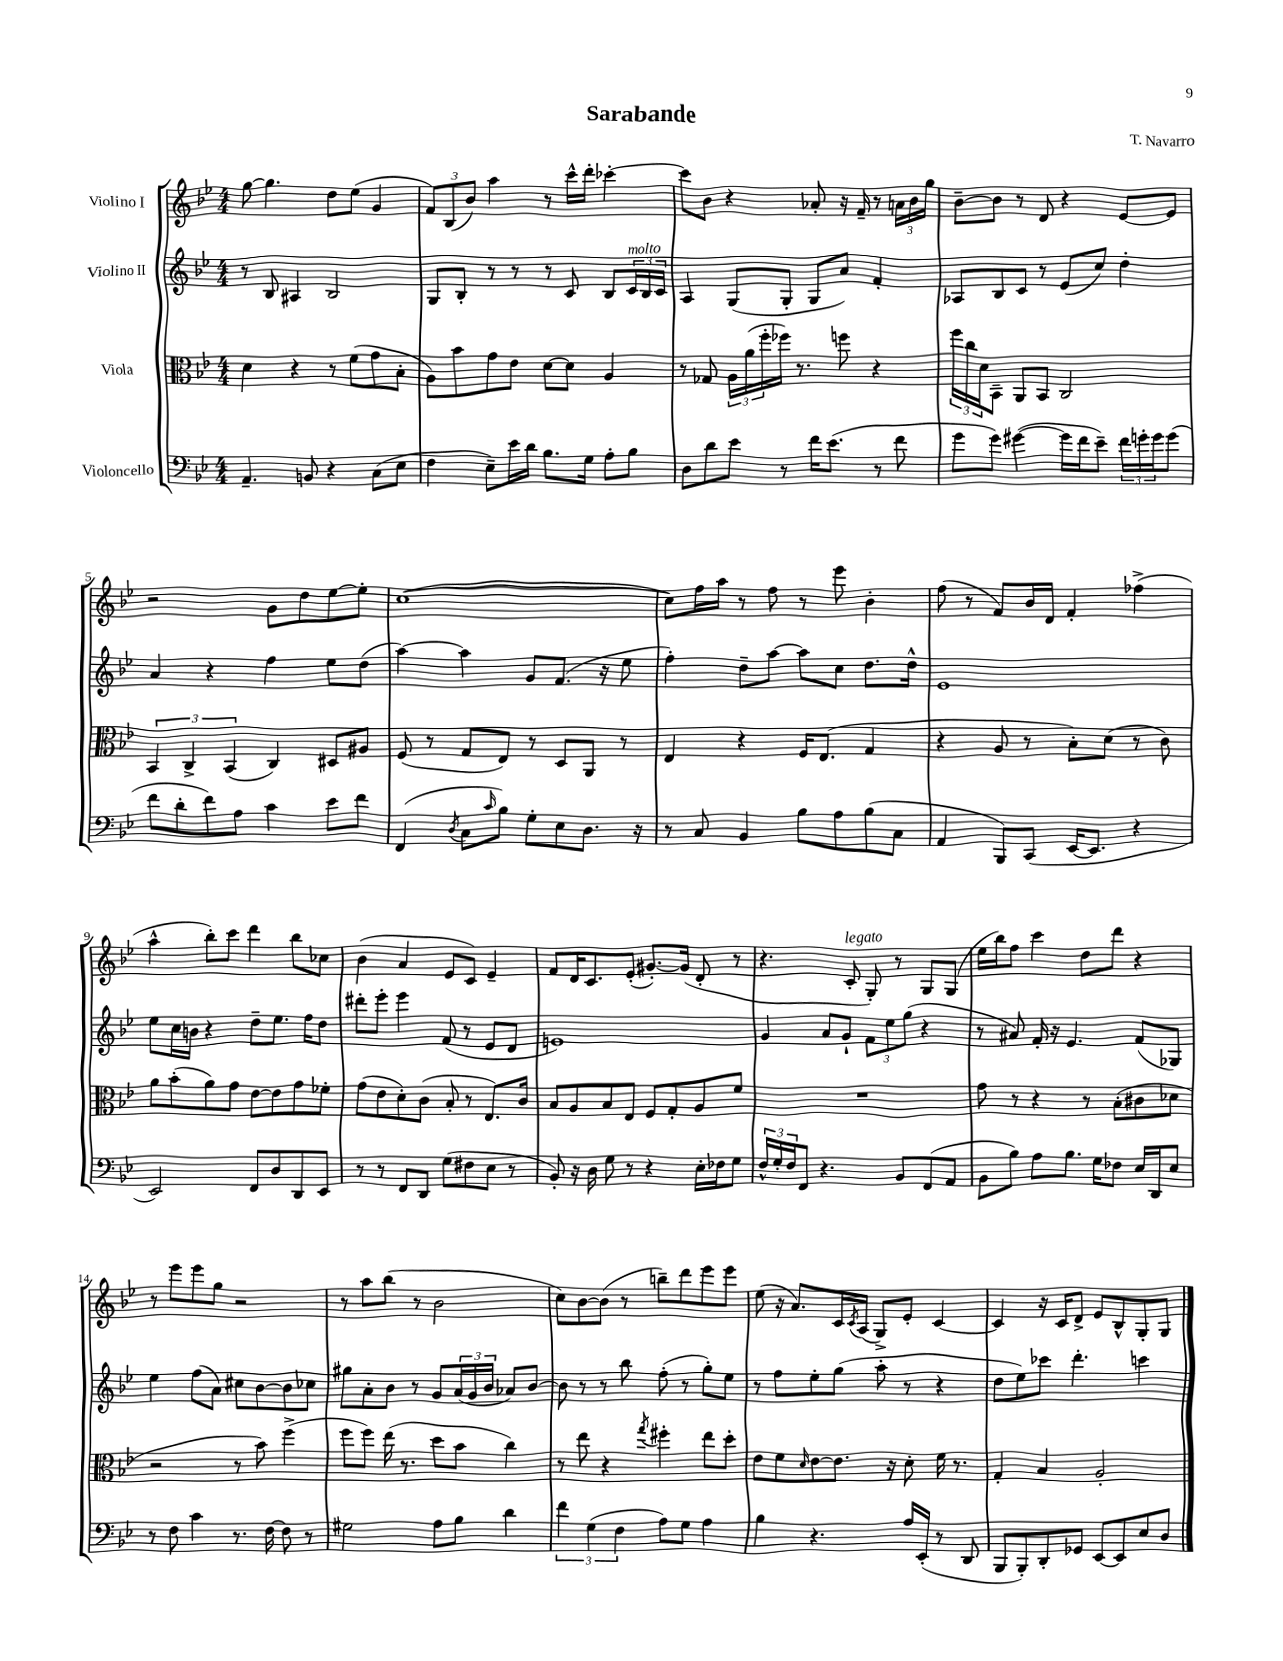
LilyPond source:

\header { title = "Sarabande" composer = "T. Navarro" }
<<
\new StaffGroup <<
\new Staff = "s0" \with { instrumentName = "Violino I" } {
    \clef treble \key bes \major \numericTimeSignature \time 4/4
    g''8~ g''4. d''8 ees''8( g'4 |
    \tuplet 3/2 { f'8) bes8( bes'8) } a''4 r8 c'''16-^ d'''16-. ces'''4~-. |
    ces'''8 bes'8 r4 aes'8-. r16 f'16-- r8 \tuplet 3/2 { a'16 bes'16 g''16 } |
    bes'8~-- bes'8 r8 d'8 r4 ees'8~ ees'8 |
    r2 g'8 d''8 ees''8~ ees''8-. |
    c''1~( |
    c''8) f''16 a''16 r8 f''8 r8 ees'''8 bes'4-. |
    f''8( r8 f'8) bes'16 d'16 f'4-. fes''4->( |
    a''4-^ bes''8-.) c'''8 d'''4 bes''8 ces''8 |
    bes'4( a'4 ees'8 c'8) ees'4-- |
    f'8 d'16 c'8. ees'8-.( gis'8.~-.) gis'16( d'8-. r8 |
    r4. c'8-.^\markup { \italic "legato" } g8-.) r8 g8 g8( |
    ees''16 bes''16) f''8 c'''4 d''8 d'''8 r4 |
    r8 ees'''8 ees'''8 g''8 r2 |
    r8 a''8 bes''8( r8 bes'2 |
    c''8) bes'8~ bes'8( r8 b''8--) d'''8 ees'''8 ees'''8 |
    ees''8( r16 a'8.) c'16 \acciaccatura { c'8 } a16( g8->) ees'8-. c'4~ |
    c'4 r16 c'16 d'8-> ees'8 bes8-^ g8-. g8 \bar "|." |
}
\new Staff = "s1" \with { instrumentName = "Violino II" } {
    \clef treble \key bes \major \numericTimeSignature \time 4/4
    r8 bes8 ais4 bes2 |
    g8 bes8-. r8 r8 r8 c'8 bes8 \tuplet 3/2 { c'16^\markup { \italic "molto" } bes16 c'16 } |
    a4 g8( g8-. g8 a'8) f'4-. |
    aes8 bes8 c'8 r8 ees'8( c''8) d''4-. |
    a'4 r4 f''4 ees''8 d''8( |
    a''4~) a''4 g'8 f'8.( r16 ees''8 |
    f''4-.) d''8-- a''8~ a''8 c''8 d''8. d''16-^ |
    ees'1 |
    ees''8 c''16 b'16 r4 d''8-- ees''8. f''16 d''8 |
    dis'''8-. ees'''8-. ees'''4 f'8( r8 ees'8 d'8 |
    e'1) |
    g'4 a'8 g'8-! \tuplet 3/2 { f'8 ees''8 g''8( } r4 |
    r8 ais'8) f'16-. r16 ees'4. f'8( ges8) |
    ees''4 f''8( a'8) cis''8 bes'8~ bes'8 ces''8 |
    gis''8 a'8-. bes'8 r8 g'8 \tuplet 3/2 { a'16( g'16 bes'16 } aes'8) bes'8~ |
    bes'8 r8 r8 bes''8 f''8-.( r8 g''8-.) ees''8 |
    r8 f''8 ees''8-. g''8( a''8-. r8 r4 |
    d''8 ees''8) ces'''8 d'''4.-. c'''4 \bar "|." |
}
\new Staff = "s2" \with { instrumentName = "Viola" } {
    \clef alto \key bes \major \numericTimeSignature \time 4/4
    d'4 r4 r8 f'8( g'8 bes8-. |
    a8) bes'8 g'8 ees'8 d'8~ d'8 a4 |
    r8 ges8 \tuplet 3/2 { a16 a'16( f''16-. } fes''16) r8. f''8 r4 |
    \tuplet 3/2 { f''16 c''16 d'16 } bes,8-- a,8 bes,8 c2 |
    \tuplet 3/2 { bes,4 c4-> bes,4( } c4) dis8 ais8 |
    f8( r8 g8 ees8) r8 d8 a,8 r8 |
    ees4 r4 f16 ees8.( g4 |
    r4 a8 r8 bes8-.) d'8( r8 c'8) |
    a'8 bes'8-.( a'8) g'8 ees'8~ ees'8 g'8 fes'8-. |
    g'8( ees'8 d'8-.) c'8( bes8-. r8 ees8.) c'16 |
    bes8 a8 bes8 ees8 f8 g8-. a8 f'8 |
    R1 |
    g'8 r8 r4 r8 bes8-.( cis'8 des'8 |
    r2 r8 bes'8) f''4->( |
    f''8 f''8) ees''16( r8. d''8 bes'8 c''4) |
    r8 ees''8 r4 \acciaccatura { g''8 } fis''4-. ees''8 d''8-. |
    ees'8 f'8 \grace { d'16 } ees'8~ ees'8. r16 d'8-. f'16 r8. |
    g4-. bes4 a2-. \bar "|." |
}
\new Staff = "s3" \with { instrumentName = "Violoncello" } {
    \clef bass \key bes \major \numericTimeSignature \time 4/4
    a,4.-- b,8 r4 c8( ees8 |
    f4 ees8--) ees'16 d'16 bes8. g16 a8-. bes8 |
    d8 d'8 ees'8 r8 f'16 ees'8.( r8 f'8 |
    g'8 g'8) gis'4~( gis'16 f'16 ees'8--) \tuplet 3/2 { f'16 g'16-. g'16 } g'8( |
    f'8 d'8-. f'8) a8 c'4 ees'8 f'8 |
    f,4( \acciaccatura { d8 } c8 \grace { c'16 } bes8) g8-. ees8 d8. r16 |
    r8 c8 bes,4 bes8 a8 bes8( c8 |
    a,4 bes,,8) c,8( ees,16~ ees,8. r4 |
    ees,2) f,8 d8 d,8 ees,8 |
    r8 r8 f,8 d,8 g8( fis8 ees8 r8 |
    bes,8-.) r16 d16 g8 r8 r4 ees16-. fes16 g8 |
    \tuplet 3/2 { f16-^ g16-. f16 } f,8 r4. bes,8 f,8( a,8 |
    bes,8 bes8) a8 bes8. g16 fes8 ees16 d,16 ees8 |
    r8 f8 c'4 r8. f16~ f8 r8 |
    gis2 a8 bes8 d'4 |
    \tuplet 3/2 { f'4 g4( f4 } a8) g8 a4 |
    bes4 r4. a16 ees,16-.( r8 d,8 |
    bes,,8 bes,,8-.) d,8-. ges,8 ees,8~ ees,8 ees8 d8 \bar "|." |
}
>>
>>
